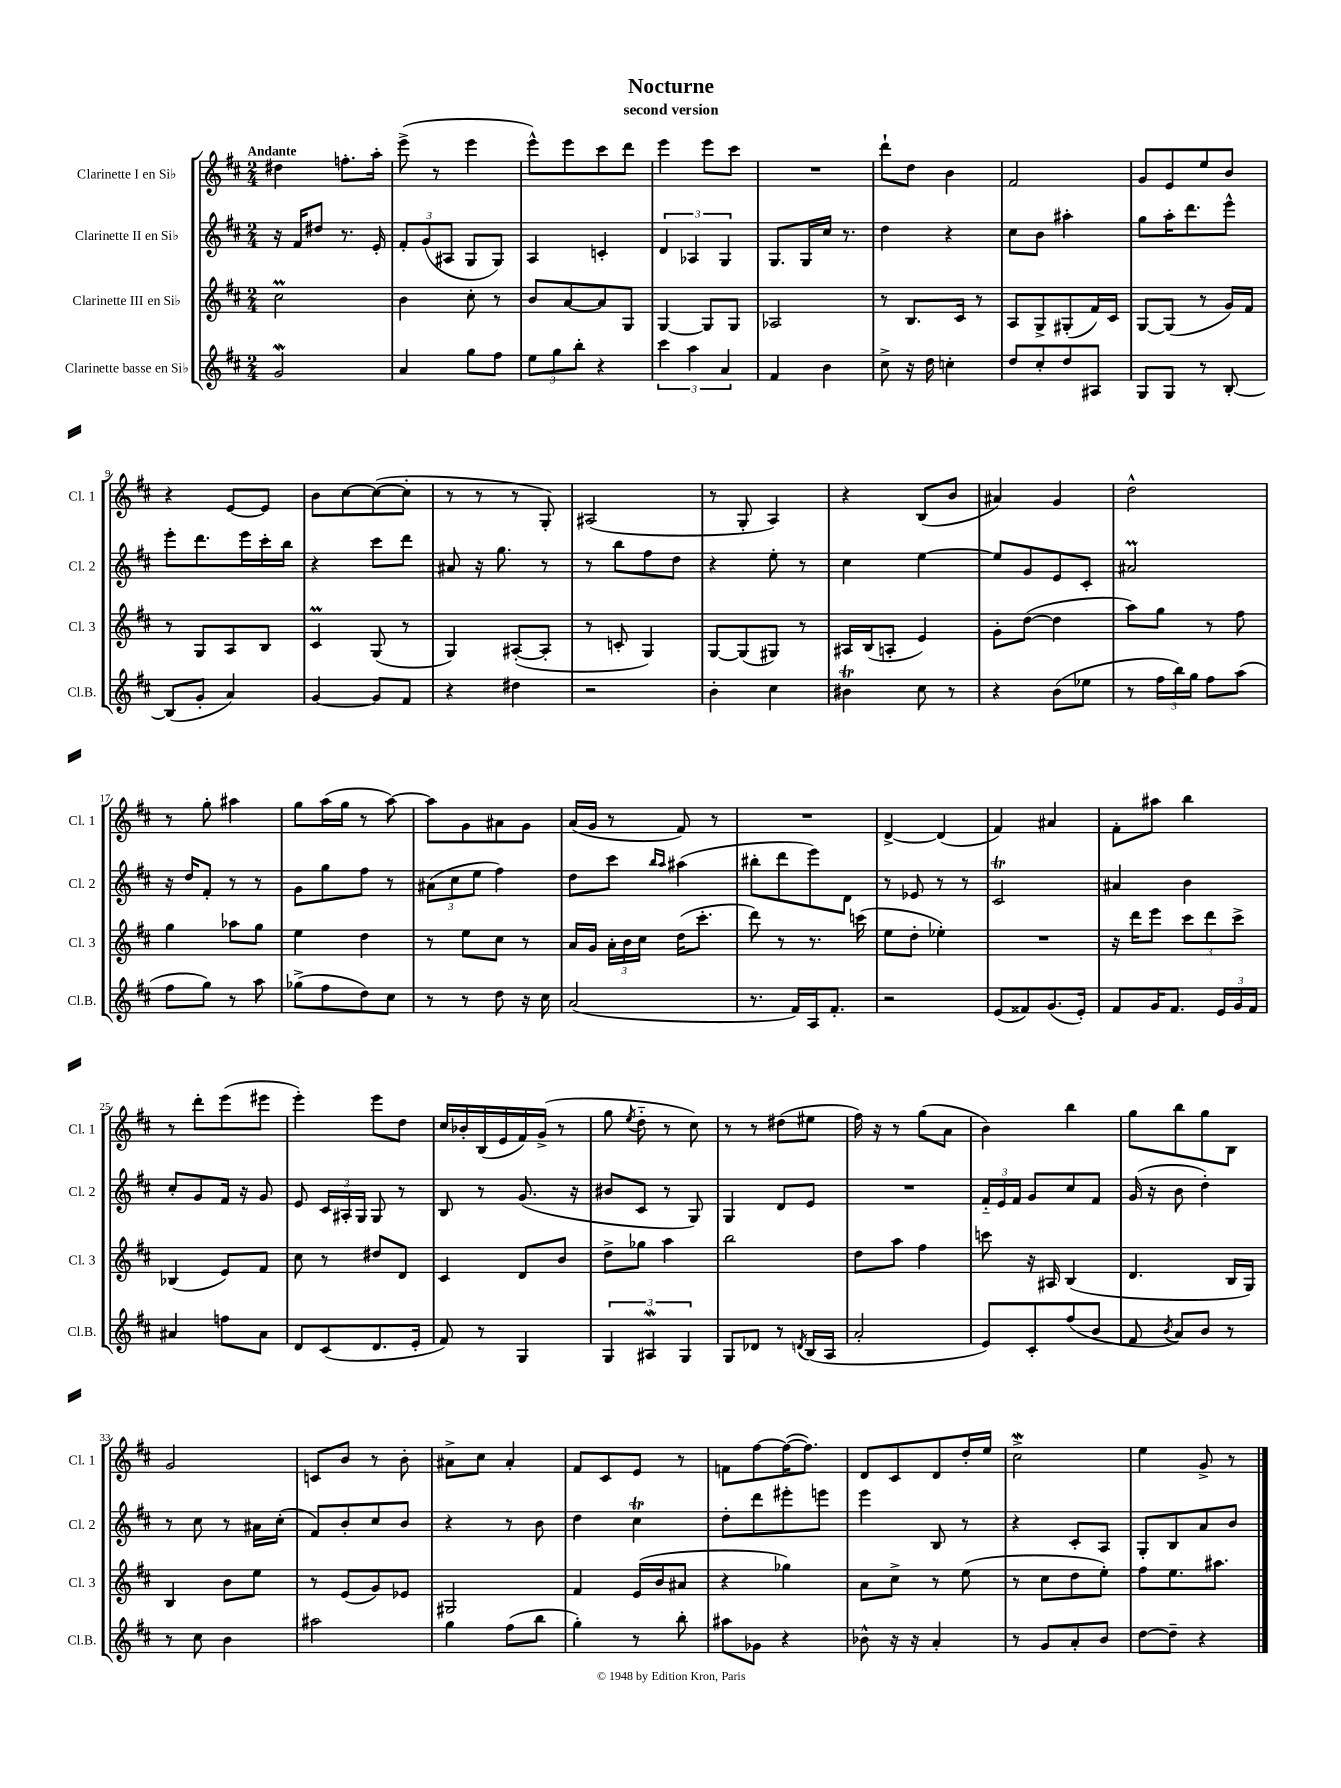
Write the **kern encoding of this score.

**kern	**kern	**kern	**kern
*part4	*part3	*part2	*part1
*staff4	*staff3	*staff2	*staff1
*I"Clarinette basse en Si♭	*I"Clarinette III en Si♭	*I"Clarinette II en Si♭	*I"Clarinette I en Si♭
*I'Cl.B.	*I'Cl. 3	*I'Cl. 2	*I'Cl. 1
*clefG2	*clefG2	*clefG2	*clefG2
*k[f#c#]	*k[f#c#]	*k[f#c#]	*k[f#c#]
*M2/4	*M2/4	*M2/4	*M2/4
=1	=1	=1	=1
!	!	!	!LO:TX:a:B:t=Andante
2gw/	2cc#m\	16r	4dd#X\
.	.	16f#/KL	.
.	.	8dd#X/J	.
.	.	8.r	8.ffn'\L
.	.	16e'/	16aa'\Jk
=2	=2	=2	=2
4a/	4b\	12f#'/L	(8eee^\
.	.	(12g/	.
.	.	.	8r
.	.	12A#X/J	.
8gg\L	8cc#'\	8G/L	4eee\
8ff#\J	8r	8G/J)	.
=3	=3	=3	=3
12ee\L	8b/L	4A/	8eee^^\L)
12gg\	.	.	.
.	[8a/	.	8eee\
12bb'\J	.	.	.
4r	8a/]	4cn'/	8ccc#\
.	8G/J	.	8ddd\J
=4	=4	=4	=4
6ccc#\	[4G/	6d/	4eee\
6aa\	.	6A-X/	.
.	8G/L]	.	8eee\L
6a/	.	6G/	.
.	8G/J	.	8ccc#\J
=5	=5	=5	=5
4f#/	2A-X/	8.G/L	2r
.	.	16G/L	.
4b\	.	16cc#/JJ	.
.	.	8.r	.
=6	=6	=6	=6
8cc#^\	8r	4dd\	8ddd`\L
16r	8.B/L	.	8dd\J
16dd\	.	.	.
4ccn'\	.	4r	4b\
.	16c#/Jk	.	.
.	8r	.	.
=7	=7	=7	=7
8dd/L	8A/L	8cc#\L	2f#/
8cc#'/	8G^/	8b\J	.
8dd/	(8G#X'/	4aa#X'\	.
8A#X/J	16f#/L)	.	.
.	16c#/JJ	.	.
=8	=8	=8	=8
8G/L	[8G/L	8gg\L	8g/L
8G/J	(8G/J]	16aa'\K	8e/
.	.	8.ddd\	.
8r	8r	.	8ee/
[8B'/	16g/LL)	8eee^^\J	8b/J
.	16f#/JJ	.	.
!!LO:LB:g=z
=9	=9	=9	=9
(8B/L]	8r	8eee'\L	4r
8g'/J	8G/L	8.ddd\	.
4a/)	8A/	.	[8e/L
.	.	16eee\L	.
.	8B/J	16ccc#'\	8e/J]
.	.	16bb\JJ	.
=10	=10	=10	=10
[4g/	4c#m/	4r	8b\L
.	.	.	[8cc#\
8g/L]	(8G/	8ccc#\L	(8cc#\_
8f#/J	8r	8ddd\J	8cc#'\J]
=11	=11	=11	=11
4r	4G/)	8a#X/	8r
.	.	16r	8r
.	.	8.gg\	.
4dd#X\	([8A#X'/L	.	8r
.	8A#'/J]	8r	8G'/)
=12	=12	=12	=12
2r	8r	8r	(2A#X/
.	8cn'/	8bb\L	.
.	4G/)	8ff#\	.
.	.	8dd\J	.
=13	=13	=13	=13
4b'\	[8G/L	4r	8r
.	(8G/]	.	8G'/
4cc#\	8G#X/J)	8ee'\	4A/)
.	8r	8r	.
=14	=14	=14	=14
4b#Xt\	16A#X/LL	4cc#\	4r
.	(16B/J	.	.
.	8An'/J	.	.
8cc#\	4e/)	[4ee\	(8B/L
8r	.	.	8b/J
=15	=15	=15	=15
4r	8g'\L	8ee/L]	4a#X/)
.	([8dd\J	8g/	.
(8b\L	4dd\]	8e/	4g/
8ee-X\J	.	8c#'/J	.
=16	=16	=16	=16
8r	8aa\L)	2a#Xm/	2dd^^\
24ff#\LL	8gg\J	.	.
24bb\)	.	.	.
24gg\JJ	.	.	.
8ff#\L	8r	.	.
(8aa\J	8ff#\	.	.
!!LO:LB:g=z
=17	=17	=17	=17
8ff#\L	4gg\	16r	8r
.	.	16dd/KL	.
8gg\J)	.	8f#'/J	8gg'\
8r	8aa-X\L	8r	4aa#X\
8aa\	8gg\J	8r	.
=18	=18	=18	=18
(8gg-X^\L	4ee\	8g\L	8gg\L
8ff#\	.	8gg\	(16aa\L
.	.	.	16gg\JJ
8dd\)	4dd\	8ff#\J	8r
8cc#\J	.	8r	[8aa\)
=19	=19	=19	=19
8r	8r	(12a#X\L	8aa\L]
.	.	12cc#\	.
8r	8ee\L	.	8g\
.	.	12ee\J	.
8dd\	8cc#\J	4ff#\)	8a#X\
16r	8r	.	8g\J
16cc#\	.	.	.
=20	=20	=20	=20
(2a/	16a/LL	8dd\L	(16a/LL
.	16g/JJ	.	16g/JJ
.	24a'\LL	8ccc#\J	8r
.	24b\	.	.
.	24cc#\JJ	.	.
.	.	16qqbb/LL	.
.	.	16qqaa/JJ	.
.	(16dd\KL	(4aa#X\	8f#/)
.	8.ccc#'\J	.	.
.	.	.	8r
=21	=21	=21	=21
8.r	8ddd\)	8bb#X'\L	2r
.	8r	8ddd\	.
16f#/LL)	.	.	.
16A/J	8.r	8eee\)	.
8.f#'/J	.	.	.
.	.	8d\J	.
.	(16cccn\	.	.
=22	=22	=22	=22
2r	8ee\L	8r	[4d^/
.	8dd'\J	8e-X/	.
.	4ee-X'\)	8r	(4d/]
.	.	8r	.
=23	=23	=23	=23
(8e/L	2r	2c#t/	4f#/)
8f##X/)	.	.	.
(8.g/	.	.	4a#X/
16e'/Jk)	.	.	.
=24	=24	=24	=24
8f#/L	16r	4a#X/	8f#'\L
.	16ddd\KL	.	.
16g/K	8eee\J	.	8aa#X\J
8.f#/J	.	.	.
.	12ccc#\L	4b\	4bb\
.	12ddd\	.	.
24e/LL	.	.	.
24g/	12ccc#^\J	.	.
24f#/JJ	.	.	.
!!LO:LB:g=z
=25	=25	=25	=25
4a#X/	(4B-X/	8cc#'/L	8r
.	.	8g/	8ddd'\L
8ffn\L	8e/L)	16f#/Jk	(8eee\
.	.	16r	.
8a#\J	8f#/J	8g/	8eee#X\J
=26	=26	=26	=26
8d/L	8cc#\	8e/	4eee'\)
(8c#/	8r	24c#/LL	.
.	.	24A#X'/	.
.	.	24G/JJ	.
8.d/	8dd#X/L	8G/	8eee\L
.	8d/J	8r	8dd\J
16e'/Jk	.	.	.
=27	=27	=27	=27
8f#/)	4c#/	8B/	16cc#/LL
.	.	.	16b-X'/
8r	.	8r	(16B/
.	.	.	16e/
4G/	8d/L	(8.g/	16f#/)
.	.	.	(16g^/JJ
.	8b/J	.	8r
.	.	16r	.
=28	=28	=28	=28
6G/	8dd^\L	8b#X/L	8gg\
.	.	.	8qee/
.	8gg-X\J	8c#/J	8dd\
6A#XW/	.	.	.
.	4aa\	8r	8r
6G/	.	.	.
.	.	8G/)	8cc#\)
=29	=29	=29	=29
8G/L	2bb\	4G/	8r
8d-X/J	.	.	8r
8r	.	8d/L	(8dd#X\L
8qdn/	.	.	.
(16B/LL	.	8e/J	8ee#X\J
16A/JJ	.	.	.
=30	=30	=30	=30
2a'/	8dd\L	2r	16ff#\)
.	.	.	16r
.	8aa\J	.	8r
.	4ff#\	.	(8gg\L
.	.	.	8a\J
=31	=31	=31	=31
8e/L)	8cccn\	24f#/LL	4b\)
.	.	24e/	.
.	.	24f#/JJ	.
8c#'/	16r	8g/L	.
.	16A#X/	.	.
(8ff#/	(4B/	8cc#/	4bb\
8b/J	.	8f#/J	.
=32	=32	=32	=32
8f#/	4.d/	(16g/	8gg\L
.	.	16r	.
8qb/	.	.	.
8a/L)	.	8b\	8bb\
8b/J	.	4dd'\)	8gg\
8r	16B/LL	.	8B\J
.	16G/JJ)	.	.
!!LO:LB:g=z
=33	=33	=33	=33
8r	4B/	8r	2g/
8cc#\	.	8cc#\	.
4b\	8b\L	8r	.
.	8ee\J	16a#X\LL	.
.	.	(16cc#'\JJ	.
=34	=34	=34	=34
2aa#X\	8r	8f#/L)	8cn/L
.	(8e/L	8b'/	8b/J
.	8g/)	8cc#/	8r
.	8e-X/J	8b/J	8b'\
=35	=35	=35	=35
4gg\	2G#X/	4r	8a#X^\L
.	.	.	8cc#\J
(8ff#\L	.	8r	4a#'/
8bb\J	.	8b\	.
=36	=36	=36	=36
4gg'\)	4f#/	4dd\	8f#/L
.	.	.	8c#/
8r	(16e/LL	4cc#t\	8e/J
.	16b/J	.	.
8bb'\	8a#X/J	.	8r
=37	=37	=37	=37
8aa#X\L	4r	8dd'\L	8fn\L
8g-X\J	.	8ddd\	[8ff#\
4r	4gg-X\)	8eee#X'\	(16ff#\K_
.	.	.	8.ff#\J])
.	.	8eeen\J	.
=38	=38	=38	=38
8b-X^^\	8a\L	4eee\	8d/L
16r	8cc#^\J	.	8c#/
16r	.	.	.
4a'/	8r	8B/	8d/
.	(8ee\	8r	16dd'/L
.	.	.	16ee/JJ
=39	=39	=39	=39
8r	8r	4r	2cc#W^\
8g/L	8cc#\L	.	.
8a'/	8dd\	8c#'/L	.
8b/J	8ee'\J)	8A/J	.
=40	=40	=40	=40
[8dd\L	8ff#\L	8G'/L	4ee\
8dd~\J]	8.ee\	8B/	.
4r	.	8a/	8g^/
.	8.aa#X\J	.	.
.	.	8b/J	8r
==	==	==	==
*-	*-	*-	*-
